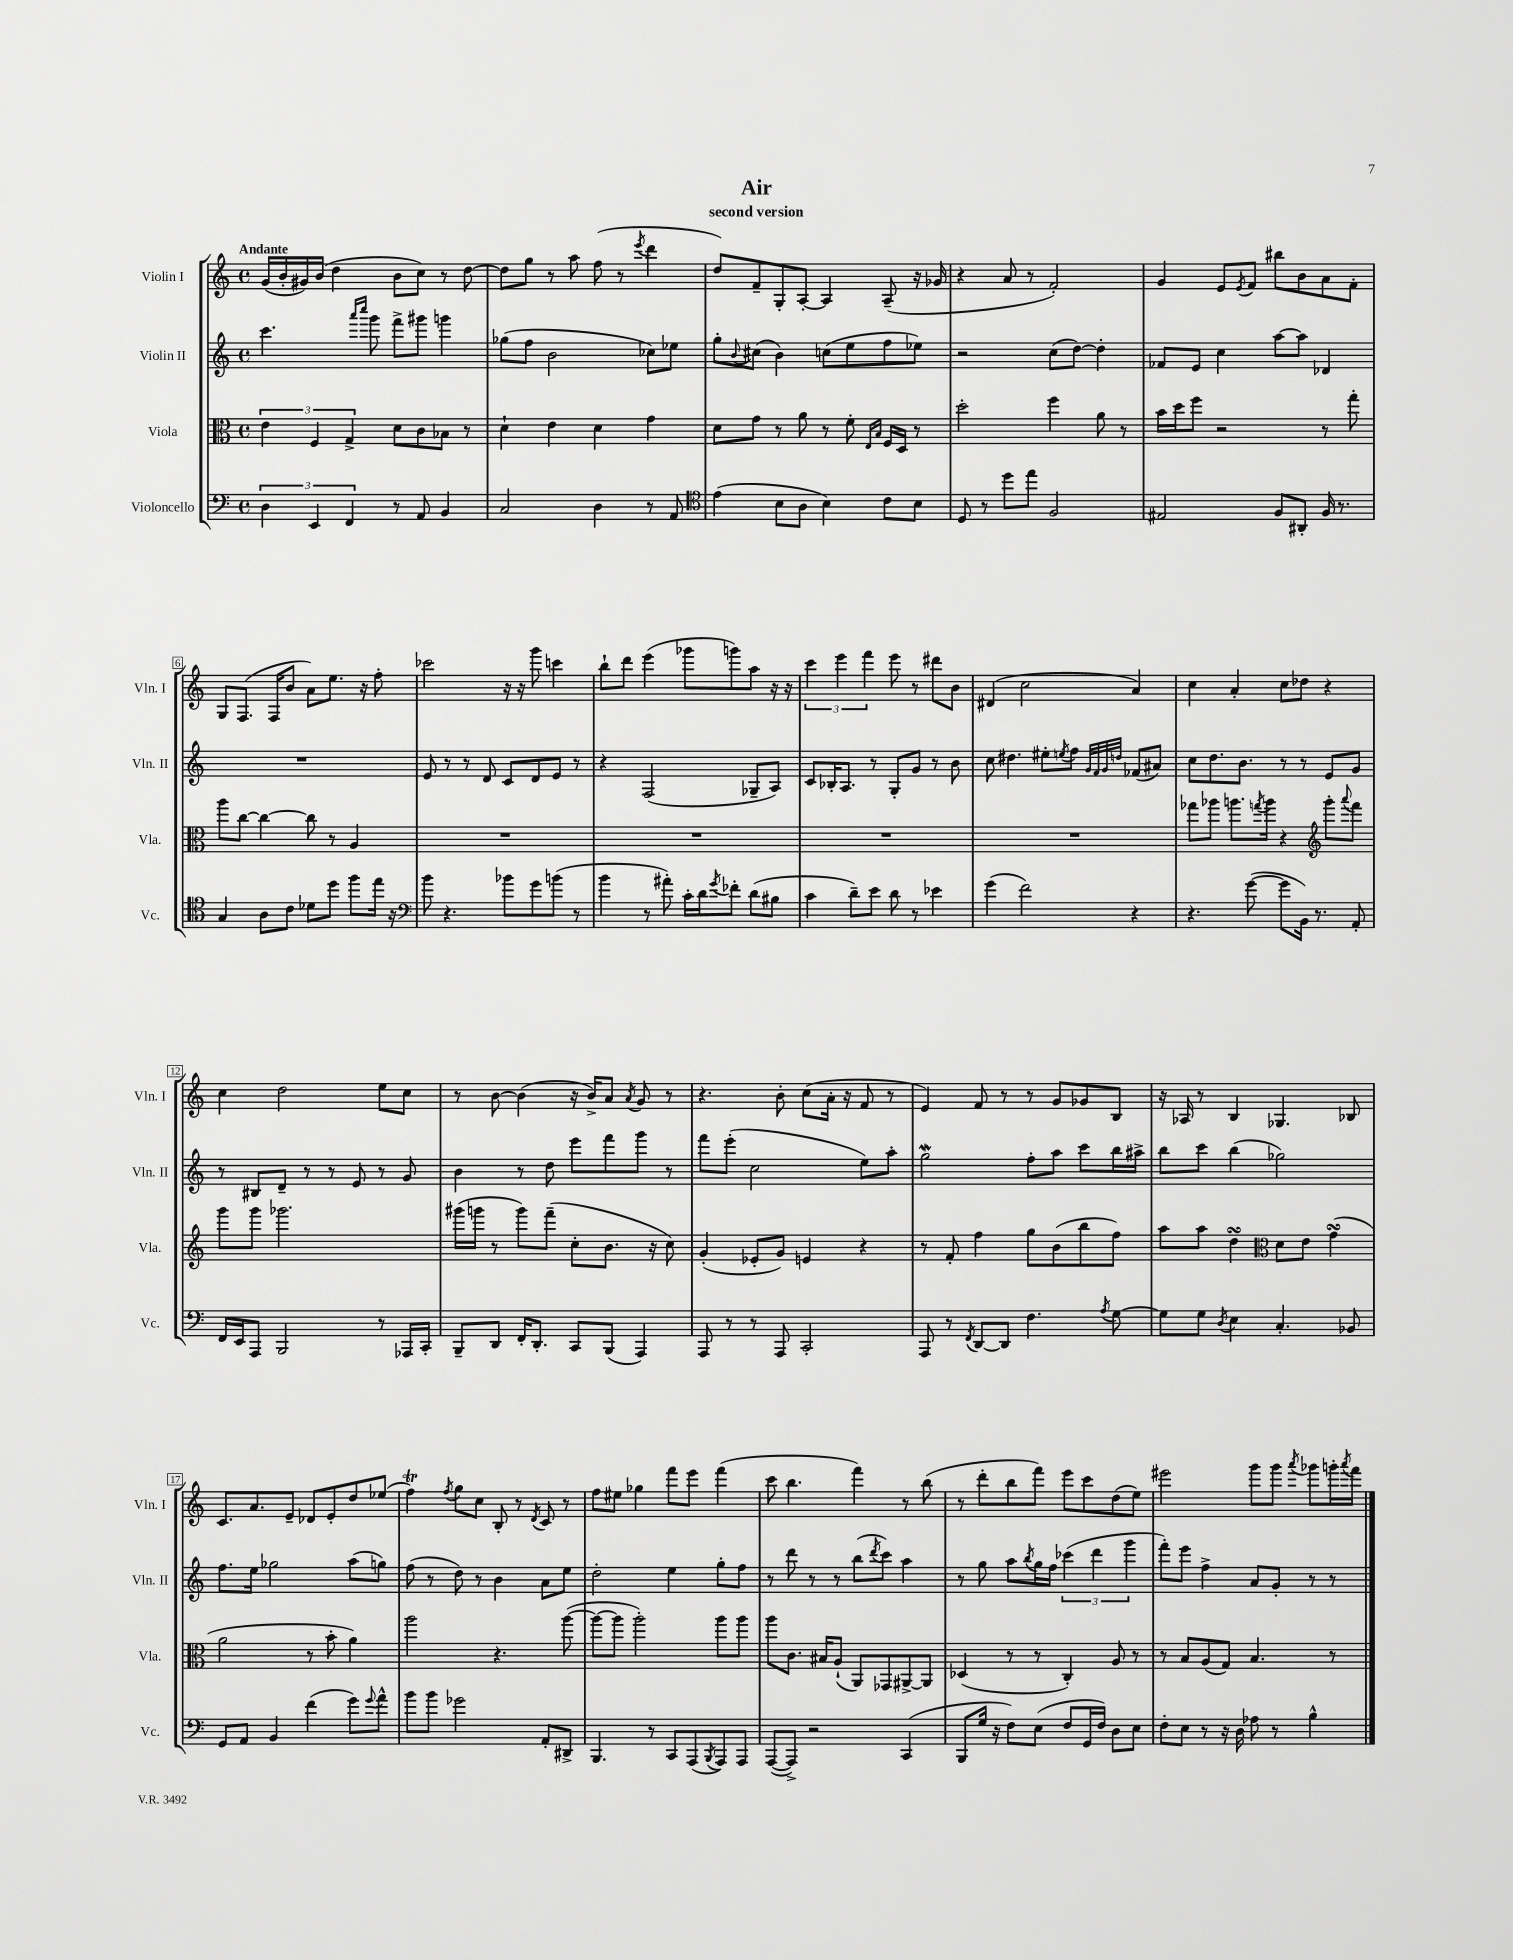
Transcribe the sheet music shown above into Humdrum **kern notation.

**kern	**kern	**kern	**kern
*staff4	*staff3	*staff2	*staff1
*clefF4	*clefC3	*clefG2	*clefG2
*k[]	*k[]	*k[]	*k[]
*M4/4	*M4/4	*M4/4	*M4/4
*met(c)	*met(c)	*met(c)	*met(c)
6D	6e	4.ccc	(16g
.	.	.	16b'
.	.	.	16g#)
6EE	6F	.	.
.	.	.	(16b
.	.	.	4dd
6FF	6G^	.	.
.	.	16qqaaa	.
.	.	16qqcccc	.
.	.	8ggg	.
8r	8d	8fff^	8b
8AA	8c	8ggg#	8cc)
4BB	8B-	4ggg	8r
.	8r	.	[8dd
=	=	=	=
2C	4d`	(8gg-	8dd]
.	.	8ff	8gg
.	4e	2b	8r
.	.	.	8aa
4D	4d	.	(8ff
.	.	.	8r
.	.	.	8qeee
8r	4g	8cc-)	4ddd
8AA	.	8ee-	.
=	=	=	=
*clefC4	*	*	*
(4e	8d	8gg'	8dd)
.	.	8qqb	.
.	8g	(8cc#	8f~
8B	8r	4b)	8G'
8A	8a	.	[8A'
4B)	8r	(8cc	4A]
.	8f'	8ee	.
.	16qqE	.	.
.	16qqB	.	.
8c	16F	8ff	(8A~
.	16D	.	.
8B	8r	8ee-)	16r
.	.	.	16g-
=	=	=	=
8D	2dd'	2r	4r
8r	.	.	.
8dd	.	.	8a
8ee	.	.	8r
2F	4ff	(8cc	2f')
.	.	[8dd)	.
.	8a	4dd']	.
.	8r	.	.
=	=	=	=
2E#	16b	8f-	4g
.	16dd	.	.
.	8ff	8e	.
.	2r	4cc	8e
.	.	.	8qe
.	.	.	8f
8F	.	[8aa	8bb#
8AA#'	.	8aa]	8b
16F	8r	4d-	8a
8.r	.	.	.
.	8gg'	.	8f'
=	=	=	=
4G	8aa	1r	8G
.	[8cc	.	(8.F
8A	4cc_	.	.
.	.	.	16F
8c	.	.	8b
8d-	8cc]	.	8a)
8dd	8r	.	8.ee
8ff	4A	.	.
.	.	.	16r
16ee	.	.	8ff'
16r	.	.	.
=	=	=	=
*clefF4	*	*	*
8b	1r	8e	2ccc-
4.r	.	8r	.
.	.	8r	.
.	.	8d	.
8b-	.	8c	16r
.	.	.	16r
8g	.	8d	8ggg
(8b	.	8e	4ccc
8r	.	8r	.
=	=	=	=
4b	1r	4r	8bb`
.	.	.	8ddd
8r	.	(2F	(4eee
8a#')	.	.	.
16c'	.	.	8ggg-
16d	.	.	.
8qg	.	.	.
8f-'	.	.	8ggg)
(8d	.	8G-~	8aa
8B#	.	8A)	16r
.	.	.	16r
=	=	=	=
4c	1r	8c	6ccc
.	.	16B-'	.
.	.	.	6eee
.	.	8.A	.
8d~)	.	.	.
.	.	.	6fff
8e	.	8r	.
8d	.	8G'	8eee
8r	.	8g	8r
4e-	.	8r	8ddd#
.	.	8b	8b
=	=	=	=
(4g	1r	8cc	(4d#
.	.	4.dd#	.
2f)	.	.	2cc
.	.	8ee#'	.
.	.	8qee	.
.	.	8ff	.
.	.	32qqg	.
.	.	32qqf	.
.	.	32qqg	.
.	.	32qqdd	.
4r	.	(8f-	4a)
.	.	8a#)	.
=	=	=	=
4.r	8gg-	8cc	4cc
.	8aa-	8.dd	.
.	8.aa	.	4a'
.	.	8.b	.
([8g	.	.	.
.	8qgg	.	.
.	16aa	.	.
8g]	4r	8r	8cc
16BB)	.	8r	8dd-
8.r	.	.	.
*	*clefG2	*	*
.	8ggg'	8e	4r
.	8qqaaa	.	.
8AA'	8fff	8g	.
=	=	=	=
16FF	8ggg	8r	4cc
16EE	.	.	.
8AAA	8ggg	8B#	.
2BBB	2.ggg-	8d~	2dd
.	.	8r	.
.	.	8r	.
.	.	8e	.
8r	.	8r	8ee
16AAA-	.	8g	8cc
16CC'	.	.	.
=	=	=	=
8BBB~	(16ggg#	4b	8r
.	16ggg	.	.
8DD	8r	.	[8b
16FF'	8ggg)	8r	(4b]
8.DD'	.	.	.
.	(8fff~	8dd	.
8CC	8cc'	8eee	16r
.	.	.	16b^)
(8BBB	8.b	8fff	8a
.	.	.	8qa
4AAA)	.	8ggg	8g
.	16r	.	.
.	8cc)	8r	8r
=	=	=	=
8AAA	(4g'	8fff	4.r
8r	.	(8eee'	.
8r	8e-'	2cc	.
8AAA	8g)	.	8b'
2CC'	4e	.	(8cc
.	.	.	16a'
.	.	.	16r
.	4r	8ee)	8f
.	.	8aa'	8r
=	=	=	=
8AAA	8r	2gg	4e)
8r	8f'	.	.
8qFF	.	.	.
[8DD	4ff	.	8f
8DD]	.	.	8r
4.F	8gg	8ff'	8r
.	(8b	8aa	8g
.	8bb	8ccc	8g-
8qA	.	.	.
[8G	8ff)	16bb	8B
.	.	16aa#^	.
=	=	=	=
8G]	8aa	8bb	16r
.	.	.	16A-
8G	8aa	8ccc	8r
8qD	.	.	.
4E	4dd	(4bb	4B
*	*clefC3	*	*
4.C'	8d	2gg-)	4.G-
.	8e	.	.
.	(4g	.	.
8BB-	.	.	8B-
=	=	=	=
8GG	2a	8.ff	8.c
8AA	.	.	.
.	.	16ee	8.a
4BB	.	2gg-	.
.	.	.	8e~
(4f	8r	.	8d-
.	8b'	.	8e'
8g)	4a)	(8aa	8dd
8qqg	.	.	.
8a^^	.	8gg)	(8ee-
=	=	=	=
8b	2aa	(8ff	4ff)
8b	.	8r	.
.	.	.	8qff
2g-	.	8dd)	8gg
.	.	8r	8cc
.	4.r	4b	8B'
.	.	.	8r
.	.	.	8qd
8AA'	.	8a	8c
8DD#^	([8aa	8ee	8r
=	=	=	=
4.BBB	8aa_	2dd'	8ff
.	8aa]	.	8ee#
.	2aa')	.	4gg-
8r	.	.	.
8CC	.	4ee	8fff
(8AAA	.	.	8eee
8qBBB	.	.	.
8AAA)	8aa	8gg'	(4fff
8AAA	8aa	8ff	.
=	=	=	=
([8AAA	8aa	8r	8ccc
8AAA^])	8.c	8ddd	4.bb
2r	.	8r	.
.	16B#	.	.
.	(8A`	8r	.
.	8AA)	(8bb	4fff)
.	.	8qddd	.
.	8GG-	8ccc)	.
(4CC	[8AA#^	4aa	8r
.	8AA#]	.	(8bb
=	=	=	=
8BBB	(4D-	8r	8r
16G	.	8gg	8ddd'
16r	.	.	.
8F)	8r	8aa	8bb
.	.	8qbb	.
(8E	8r	16gg	8fff)
.	.	16ff	.
8F	4C')	(6ccc-	8eee
16GG	.	.	8ccc
.	.	6ddd	.
16F)	.	.	.
8D	8A	.	(8dd
.	.	6ggg	.
8E	8r	.	8ee)
=	=	=	=
8F'	8r	8fff')	2eee#
8E	8B	8eee	.
8r	(8A	4ff^	.
16r	8G)	.	.
16D	.	.	.
8A-	4.B	8a	8ggg
8r	.	8g'	8ggg
.	.	.	8qaaa
4B^^	.	8r	8ggg-
.	8r	8r	16ggg'
.	.	.	8qaaa
.	.	.	16fff
==	==	==	==
*-	*-	*-	*-
